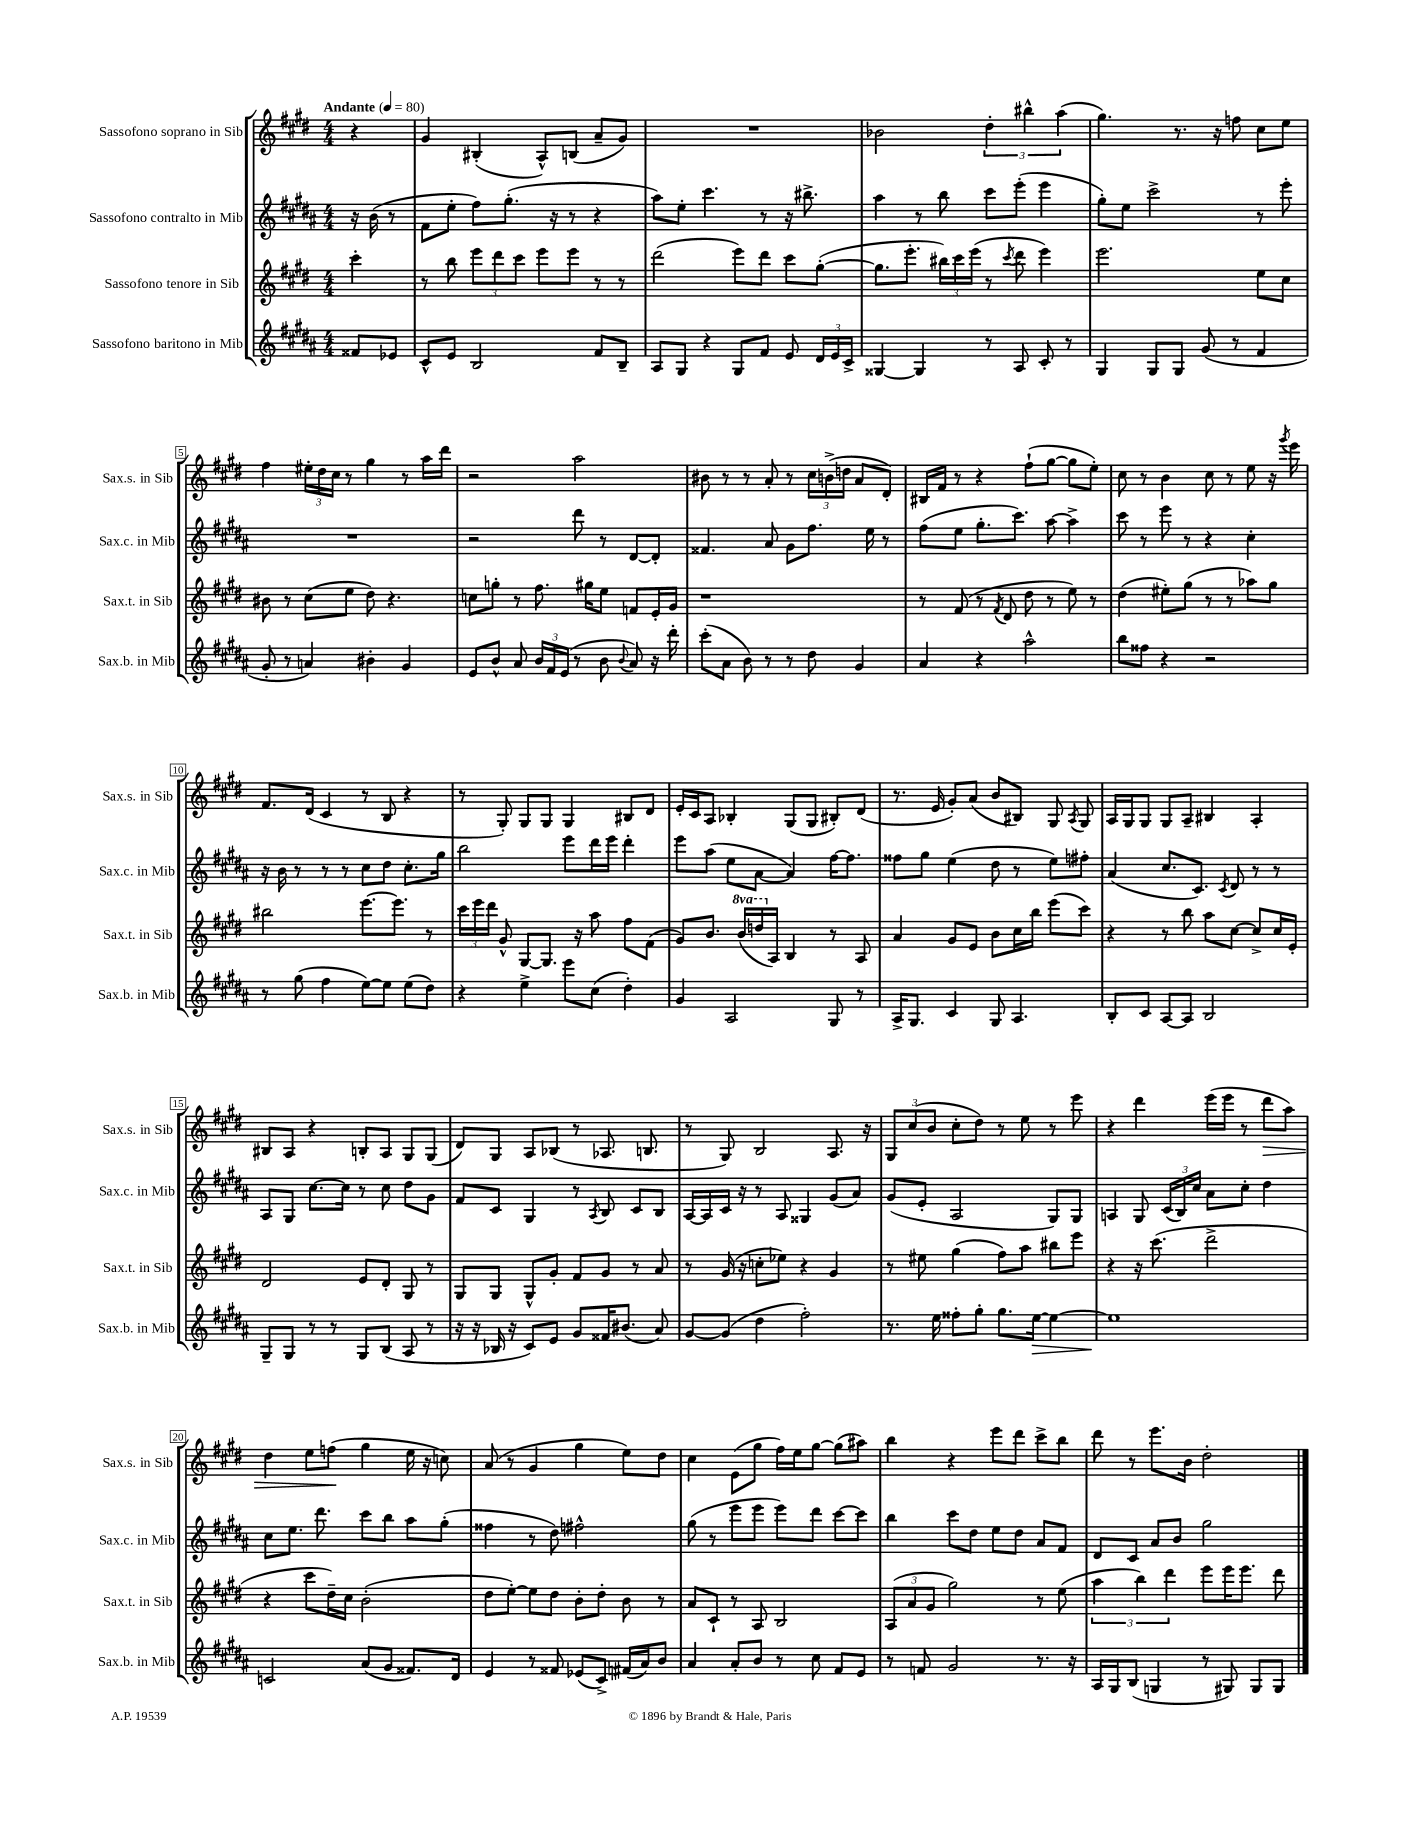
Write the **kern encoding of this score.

**kern	**dynam	**kern	**kern	**kern	**dynam
*part4	*part4	*part3	*part2	*part1	*part1
*staff4	*staff4	*staff3	*staff2	*staff1	*staff1
*I"Sassofono baritono in Mib	*	*I"Sassofono tenore in Sib	*I"Sassofono contralto in Mib	*I"Sassofono soprano in Sib	*
*I'Sax.b. in Mib	*	*I'Sax.t. in Sib	*I'Sax.c. in Mib	*I'Sax.s. in Sib	*
*clefG2	*	*clefG2	*clefG2	*clefG2	*
*k[f#c#g#d#a#]	*	*k[f#c#g#d#]	*k[f#c#g#d#a#]	*k[f#c#g#d#]	*
*M4/4	*	*M4/4	*M4/4	*M4/4	*
*MM80	*	*MM80	*MM80	*MM80	*
=	=	=	=	=	=
!	!	!	!	!LO:TX:a:B:t=Andante	!
8f##X/L	.	4ccc#'\	16r	4r	.
.	.	.	(16b\	.	.
8e-X/J	.	.	8r	.	.
=1	=1	=1	=1	=1	=1
8c#^^/L	.	8r	8f#\L	4g#/	.
8e/J	.	8bb\	8ee'\J	.	.
2B/	.	12eee\L	8ff#\L)	(4B#X'/	.
.	.	12ddd#\	.	.	.
.	.	.	(8.gg#'\J	.	.
.	.	12ccc#\J	.	.	.
.	.	8eee\L	.	8A^^/L)	.
.	.	.	16r	.	.
.	.	8eee\J	8r	(8Bn/J	.
8f#/L	.	8r	4r	8a~/L	.
8B~/J	.	8r	.	8g#/J)	.
=2	=2	=2	=2	=2	=2
8A#/L	.	(2ddd#\	8aa#\L)	1r	.
8G#/J	.	.	8ee'\J	.	.
4r	.	.	4.ccc#\	.	.
8G#/L	.	8eee\L)	.	.	.
8f#/J	.	8ddd#\J	8r	.	.
8e/	.	8ccc#\L	16r	.	.
.	.	.	8.bb#X^\	.	.
24d#/LL	.	([8gg#'\J	.	.	.
24e/	.	.	.	.	.
24c#^/JJ	.	.	.	.	.
=3	=3	=3	=3	=3	=3
[4G##X/	.	8.gg#\L]	4aa#\	2b-X\	.
.	.	8.eee'\J	.	.	.
4G##/]	.	.	8r	.	.
.	.	24bb#X\LL)	8bb\	.	.
.	.	24ccc#\	.	.	.
.	.	(24eee\JJ	.	.	.
8r	.	8r	8ccc#\L	6dd#'\	.
.	.	8qccc#/	.	.	.
8A#/	.	8ddd#\	(8eee'\J	.	.
.	.	.	.	6bb#X^^\	.
8c#'/	.	4eee\)	4eee\	.	.
.	.	.	.	(6aa\	.
8r	.	.	.	.	.
=4	=4	=4	=4	=4	=4
4G#/	.	2.eee\	8gg#'\L)	4.gg#\)	.
.	.	.	8ee\J	.	.
8G#/L	.	.	2ccc#^\	.	.
8G#/J	.	.	.	8.r	.
(8g#/	.	.	.	.	.
.	.	.	.	16r	.
8r	.	.	.	8ffn\	.
4f#/	.	8ee\L	8r	8cc#\L	.
.	.	8cc#\J	8eee'\	8ee\J	.
!!LO:LB:g=z
=5	=5	=5	=5	=5	=5
8g#'/	.	8b#X\	1r	4ff#\	.
8r	.	8r	.	.	.
4an/)	.	(8cc#\L	.	24ee#X'\LL	.
.	.	.	.	24dd#\	.
.	.	.	.	24cc#\JJ	.
.	.	8ee\J	.	8r	.
4b#X'\	.	8dd#\)	.	4gg#\	.
.	.	4.r	.	.	.
4g#/	.	.	.	8r	.
.	.	.	.	16aa\LL	.
.	.	.	.	16ddd#\JJ	.
=6	=6	=6	=6	=6	=6
8e/L	.	8ccn\L	2r	2r	.
8b^^/J	.	8ggn'\J	.	.	.
8a#/	.	8r	.	.	.
24b/LL	.	8.ff#\	.	.	.
24f#/	.	.	.	.	.
(24e/JJ	.	.	.	.	.
8r	.	.	8ddd#\	2aa\	.
.	.	16gg#X\KL	.	.	.
8b\	.	8ee\J	8r	.	.
8qqb/	.	.	.	.	.
8a#/)	.	8fn/L	[8d#/L	.	.
16r	.	16e'/L	8d#'/J]	.	.
16ddd#'\	.	16g#/JJ	.	.	.
=7	=7	=7	=7	=7	=7
(8ccc#'\L	.	1r	4.f##X/	8b#X\	.
8a#\J	.	.	.	8r	.
8b\)	.	.	.	8r	.
8r	.	.	8a#/	8a'/	.
8r	.	.	8g#\L	8r	.
8dd#\	.	.	8.ff#\J	24cc#\LL	.
.	.	.	.	(24bn^\	.
.	.	.	.	24ddn\JJ	.
4g#/	.	.	.	8a/L	.
.	.	.	16ee\	.	.
.	.	.	8r	8d#'/J)	.
=8	=8	=8	=8	=8	=8
4a#/	.	8r	(8ff#\L	16B#X/LL	.
.	.	.	.	16f#/JJ	.
.	.	(8f#/	8ee\J	8r	.
4r	.	8r	8.gg#'\L	4r	.
.	.	8qf#/	.	.	.
.	.	8d#/	.	.	.
.	.	.	8.ccc#\J)	.	.
2aa#^^\	.	8dd#\	.	(8ff#`\L	.
.	.	8r	[8aa#\	[8gg#\J	.
.	.	8ee\)	4aa#^\]	8gg#\L]	.
.	.	8r	.	8ee'\J)	.
=9	=9	=9	=9	=9	=9
8bb\L	.	(4dd#\	8ccc#\	8cc#\	.
8ff##X\J	.	.	8r	8r	.
4r	.	8ee#X'\L)	8eee\	4b\	.
.	.	(8gg#\J	8r	.	.
2r	.	8r	4r	8cc#\	.
.	.	8r	.	8r	.
.	.	8aa-X\L)	4cc#'\	8ee\	.
.	.	8gg#\J	.	16r	.
.	.	.	.	8qggg#/	.
.	.	.	.	16eee\	.
!!LO:LB:g=z
=10	=10	=10	=10	=10	=10
8r	.	2bb#X\	16r	8.f#/L	.
.	.	.	16b\	.	.
(8gg#\	.	.	8r	.	.
.	.	.	.	(16d#/Jk	.
4ff#\	.	.	8r	4c#/	.
.	.	.	8r	.	.
[8ee\L)	.	[8.eee\L	8cc#\L	8r	.
8ee\J]	.	.	8dd#\J	8B/	.
.	.	8.eee\J]	.	.	.
(8ee\L	.	.	8.cc#'\L	4r	.
8dd#\J)	.	8r	.	.	.
.	.	.	16gg#\Jk	.	.
=11	=11	=11	=11	=11	=11
4r	.	24ccc#\LL	2bb\	8r	.
.	.	24eee\	.	.	.
.	.	24ddd#\JJ	.	.	.
.	.	8g#^^/	.	8G#'/)	.
4ee^\	.	[8G#/L	.	8G#/L	.
.	.	8.G#/J]	.	8G#/J	.
8eee\L	.	.	8eee\L	4G#/	.
.	.	16r	.	.	.
(8cc#\J	.	8aa\	16ddd#\L	.	.
.	.	.	16eee\JJ	.	.
4dd#'\)	.	8ff#\L	4ddd#'\	8B#X/L	.
.	.	(8f#\J	.	8d#/J	.
=12	=12	=12	=12	=12	=12
4g#/	.	8g#/L)	8eee\L	16e'/LL	.
.	.	.	.	16c#/J	.
.	.	8.b/J	(8aa#\J	8A/J	.
2A#/	.	.	8ee\L	4B-X'/	.
*	*	*8va	*	*	*
.	.	(16bb/LL	.	.	.
.	.	16dddn/	[8a#\J	.	.
*	*	*X8va	*	*	*
.	.	16A/JJ)	.	.	.
.	.	4B/	4a#/])	(8G#/L	.
.	.	.	.	8G#/J	.
8G#/	.	8r	[16ff#\KL	8B#X'/L)	.
.	.	.	8.ff#\J]	.	.
8r	.	8A/	.	(8d#/J	.
=13	=13	=13	=13	=13	=13
16A#^/KL	.	4a/	8ff##X\L	8.r	.
8.G#/J	.	.	.	.	.
.	.	.	8gg#\J	.	.
.	.	.	.	16e/	.
4c#/	.	8g#/L	(4ee\	8g#'/L)	.
.	.	8e/J	.	(8a/J	.
8G#/	.	8b\L	8dd#\	8b/L	.
4.A#/	.	16cc#\L	8r	8B#X/J)	.
.	.	16bb\JJ	.	.	.
.	.	(8eee\L	8ee\L)	8G#/	.
.	.	.	.	8qA/	.
.	.	8ccc#\J)	8ff#X'\J	8G#/	.
=14	=14	=14	=14	=14	=14
8B'/L	.	4r	(4a#/	16A/LL	.
.	.	.	.	16G#/J	.
8c#/J	.	.	.	8G#/J	.
[8A#/L	.	8r	8.cc#/L	8G#/L	.
8A#/J]	.	8bb\	.	8A~/J	.
.	.	.	8.c#/J)	.	.
2B/	.	8aa\L	.	4B#X/	.
.	.	.	8qc#/	.	.
.	.	[8cc#\J	8d#/	.	.
.	.	8cc#^/L]	8r	4A'/	.
.	.	16cc#/L	8r	.	.
.	.	16e'/JJ	.	.	.
!!LO:LB:g=z
=15	=15	=15	=15	=15	=15
8G#~/L	.	2d#/	8A#/L	8B#X/L	.
8G#/J	.	.	8G#/J	8A/J	.
8r	.	.	[8.cc#\L	4r	.
8r	.	.	.	.	.
.	.	.	16cc#\Jk]	.	.
8G#/L	.	8e/L	8r	8Bn'/L	.
(8B/J	.	8d#'/J	8cc#\	8A/J	.
8A#/	.	8G#/	8dd#\L	8G#/L	.
8r	.	8r	8g#\J	(8G#/J	.
=16	=16	=16	=16	=16	=16
16r	.	8G#/L	8f#/L	8d#/L)	.
16r	.	.	.	.	.
16B-X/	.	8G#/J	8c#/J	8G#/J	.
16r	.	.	.	.	.
8c#/L)	.	8G#^^/L	4G#/	8A/L	.
8e/J	.	8g#'/J	.	(8B-X/J	.
8g#/L	.	8f#/L	8r	8r	.
.	.	.	8qA#/	.	.
16f##X/K	.	8g#/J	8B/	8.A-X/	.
(8.b#X/J	.	.	.	.	.
.	.	8r	8c#/L	.	.
.	.	.	.	8.Bn/	.
8a#/)	.	8a/	8B/J	.	.
=17	=17	=17	=17	=17	=17
[8g#/L	.	8r	[16A#/LL	8r	.
.	.	.	16A#/]	.	.
(8g#/J]	.	(16g#/	16c#/JJ	8G#/)	.
.	.	16r	16r	.	.
4dd#\	.	8ccn'\L	8r	2B/	.
.	.	8ee-X\J)	8A#/	.	.
2ff#'\)	.	4r	4G##X/	.	.
.	.	4g#/	(8g#/L	8.A/	.
.	.	.	8a#/J)	.	.
.	.	.	.	16r	.
=18	=18	=18	=18	=18	=18
8.r	.	8r	(8g#/L	12G#/L	.
.	.	.	.	(12cc#/	.
.	.	8ee#X\	8e'/J	.	.
.	.	.	.	12b/J	.
16ee\	.	.	.	.	.
8ff##X'\L	.	(4gg#\	2A#/	8cc#'\L	.
8gg#'\J	.	.	.	8dd#\J)	.
8.gg#\L	.	8ff#\L)	.	8r	.
.	.	8aa\J	.	8ee\	.
!	!LO:HP:b	!	!	!	!
[16ee\Jk	>	.	.	.	.
4ee\_	.	8bb#X\L	8G#/L)	8r	.
.	.	8eee\J	8G#/J	8eee\	.
=19	=19	=19	=19	=19	=19
1ee]	.	4r	4An/	4r	.
.	.	16r	8G#/	4ddd#\	.
.	.	(8.ccc#\	.	.	.
.	.	.	(24c#/LL	.	.
.	.	.	24B/)	.	.
.	.	.	24cc#/JJ	.	.
.	.	2ddd#^\	8a#\L	(16eee\LL	.
.	.	.	.	16eee\JJ	.
.	.	.	8cc#'\J	8r	.
!	!	!	!	!	!LO:HP:b
.	.	.	4dd#\	8ddd#\L	>
.	.	.	.	8aa\J)	.
.	]	.	.	.	.
!!LO:LB:g=z
=20	=20	=20	=20	=20	=20
2cn/	.	4r	8cc#\L	4dd#\	.
.	.	.	8.ee\J	.	.
.	.	8ccc#\L	.	8ee\L	.
.	.	.	8.ddd#\	.	.
.	.	16dd#~\L)	.	(8ffn\J	.
.	.	16cc#\JJ	.	.	.
(8a#/L	.	(2b'\	8ccc#\L	4gg#\	]
8g#/J	.	.	8bb\J	.	.
8.f##X/L)	.	.	8aa#\L	16ee\	.
.	.	.	.	16r	.
.	.	.	(8gg#'\J	8ccn\)	.
16d#/Jk	.	.	.	.	.
=21	=21	=21	=21	=21	=21
4e/	.	8dd#\L	4ff##X\	(8a/	.
.	.	[8ee'\J)	.	8r	.
8r	.	8ee\L]	8r	4g#/	.
8f##X/	.	8dd#\J	8dd#\)	.	.
(8e-X/L	.	8b'\L	2ff#X^^\	4gg#\	.
8c#^/J)	.	8dd#'\J	.	.	.
(16f#X/LL	.	8b\	.	8ee\L)	.
16a#/J)	.	.	.	.	.
8b/J	.	8r	.	8dd#\J	.
=22	=22	=22	=22	=22	=22
4a#/	.	8a/L	(8gg#\	4cc#\	.
.	.	8c#`/J	8r	.	.
8a#'/L	.	8r	8eee\L	(8e\L	.
8b/J	.	8A/	8eee\J	8gg#\J	.
8r	.	2B/	8eee\L)	16ff#\LL)	.
.	.	.	.	16ee\J	.
8cc#\	.	.	8ddd#\J	[8gg#\J	.
8f#/L	.	.	[8ccc#\L	(8gg#\L]	.
8e/J	.	.	8ccc#\J]	8aa#X\J)	.
=23	=23	=23	=23	=23	=23
8r	.	(12A/L	4bb\	4bb\	.
.	.	12a/	.	.	.
8fn/	.	.	.	.	.
.	.	12g#/J	.	.	.
2g#/	.	2gg#\)	8ccc#\L	4r	.
.	.	.	8dd#\J	.	.
.	.	.	8ee\L	8eee\L	.
.	.	.	8dd#\J	8ddd#\J	.
8.r	.	8r	8a#/L	8ccc#^\L	.
.	.	(8ee\	8f#/J	8bb\J	.
16r	.	.	.	.	.
=24	=24	=24	=24	=24	=24
16A#/LL	.	6aa\	8d#/L	8ddd#\	.
16G#/J	.	.	.	.	.
(8B/J	.	.	8c#/J	8r	.
.	.	6bb\)	.	.	.
4Gn/	.	.	8a#/L	8.eee\L	.
.	.	6ddd#\	.	.	.
.	.	.	8b/J	.	.
.	.	.	.	16b\Jk	.
8r	.	8eee\L	2gg#\	2dd#'\	.
8G#X/)	.	16eee\K	.	.	.
.	.	8.eee\J	.	.	.
8G#/L	.	.	.	.	.
8G#/J	.	8ddd#\	.	.	.
==	==	==	==	==	==
*-	*-	*-	*-	*-	*-
